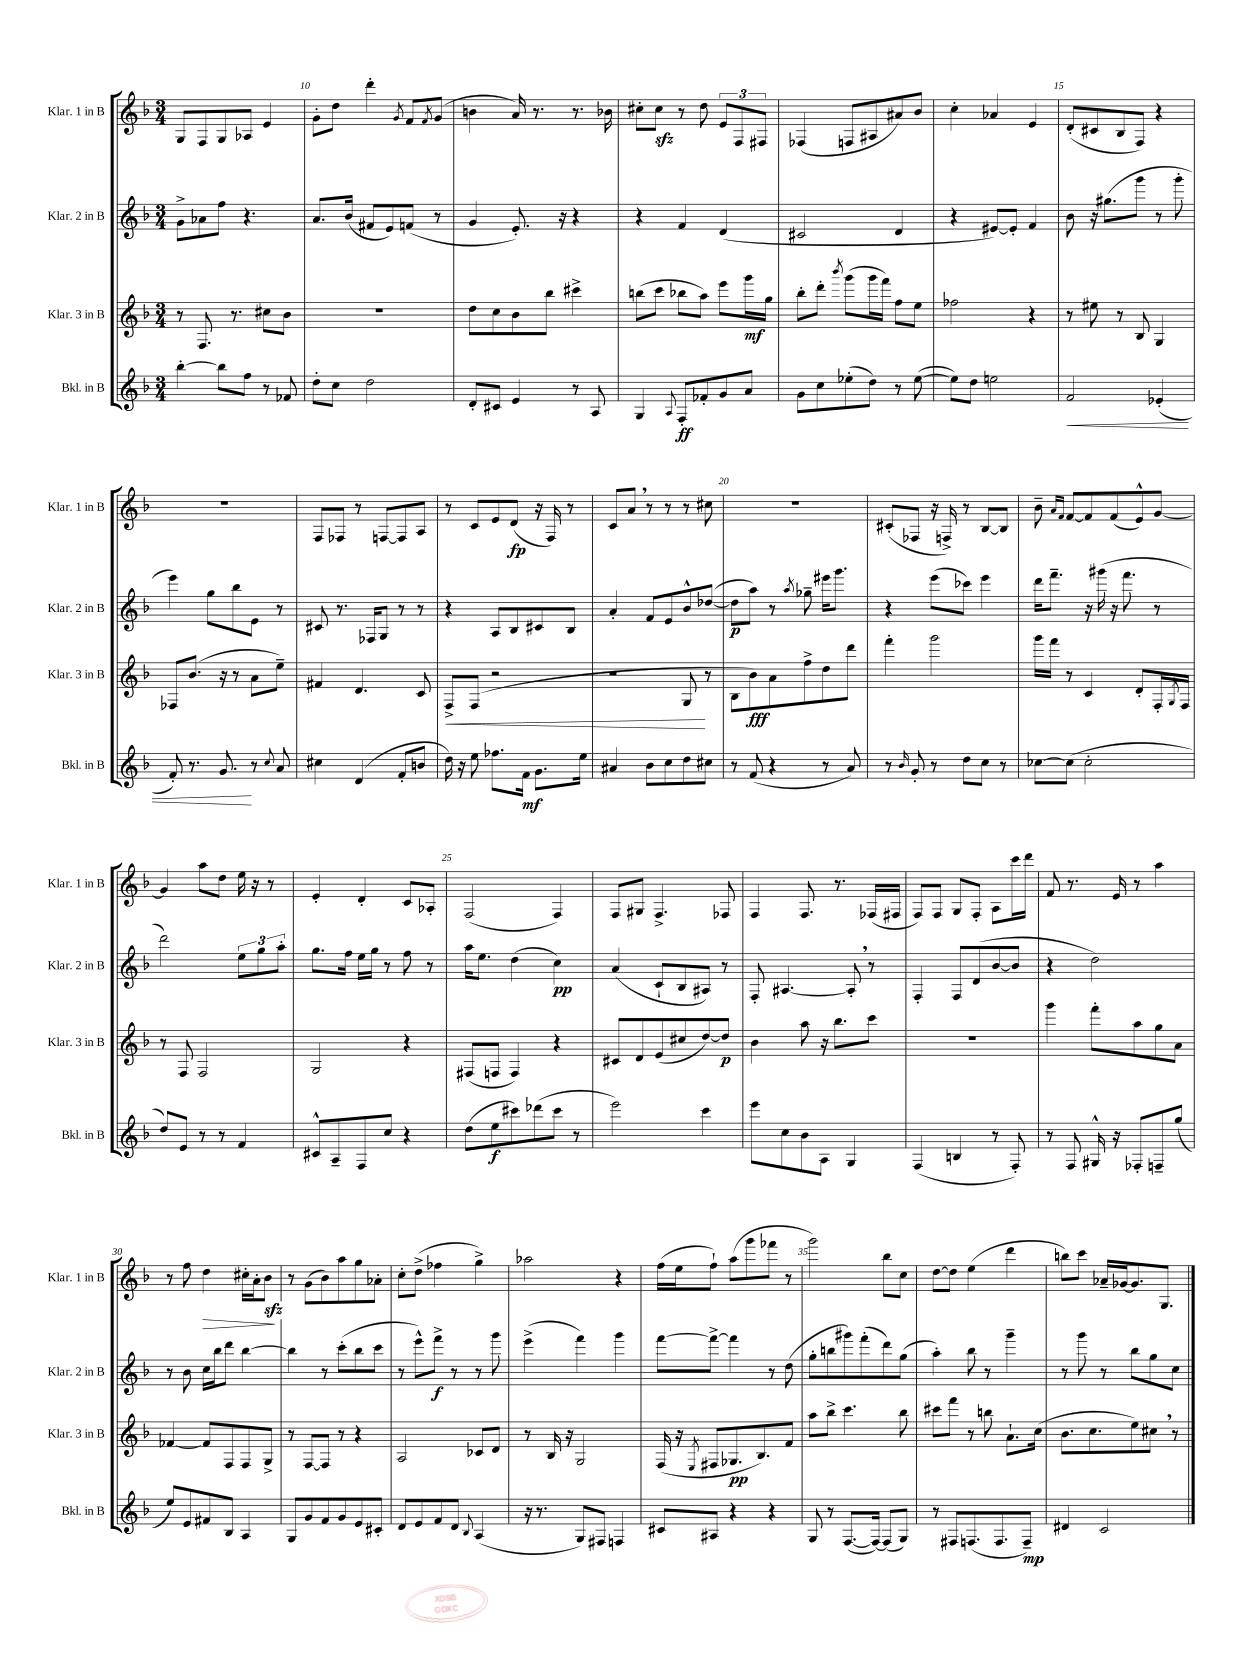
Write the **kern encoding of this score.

**kern	**dynam	**kern	**dynam	**kern	**dynam	**kern	**dynam
*part4	*part4	*part3	*part3	*part2	*part2	*part1	*part1
*staff4	*staff4	*staff3	*staff3	*staff2	*staff2	*staff1	*staff1
*I"Bkl. in B	*	*I"Klar. 3 in B	*	*I"Klar. 2 in B	*	*I"Klar. 1 in B	*
*I'Bkl. in B	*	*I'Klar. 3 in B	*	*I'Klar. 2 in B	*	*I'Klar. 1 in B	*
*clefG2	*	*clefG2	*	*clefG2	*	*clefG2	*
*k[b-]	*	*k[b-]	*	*k[b-]	*	*k[b-]	*
*M3/4	*	*M3/4	*	*M3/4	*	*M3/4	*
=9	=9	=9	=9	=9	=9	=9	=9
[4bb-'\	.	8r	.	8g^\L	.	8G/L	.
.	.	8.F/	.	8a-X\	.	8F/	.
8bb-\L]	.	.	.	8ff\J	.	8G/	.
.	.	8.r	.	.	.	.	.
8ff\J	.	.	.	4.r	.	8A-X/J	.
8r	.	8cc#X\L	.	.	.	4e/	.
8f-X/	.	8b-\J	.	.	.	.	.
=10	=10	=10	=10	=10	=10	=10	=10
8dd'\L	.	2.r	.	8.a/L	.	8g'\L	.
8cc\J	.	.	.	.	.	8dd\J	.
.	.	.	.	(16b-/Jk	.	.	.
2dd\	.	.	.	8f#X/L	.	4ddd'\	.
.	.	.	.	8e/)	.	.	.
.	.	.	.	.	.	8qg/	.
.	.	.	.	(8fn/J	.	8f/L	.
.	.	.	.	.	.	8qf/	.
.	.	.	.	8r	.	(8g/J	.
=11	=11	=11	=11	=11	=11	=11	=11
8d'/L	.	8dd\L	.	4g/	.	4bn\	.
8c#X/J	.	8cc\	.	.	.	.	.
4e/	.	8b-\	.	8.e'/)	.	16a/)	.
.	.	.	.	.	.	8.r	.
.	.	8bb-\J	.	.	.	.	.
.	.	.	.	16r	.	.	.
8r	.	4ccc#X^\	.	4r	.	8.r	.
8A/	.	.	.	.	.	.	.
.	.	.	.	.	.	16b-X\	.
=12	=12	=12	=12	=12	=12	=12	=12
4G/	.	(8bbn\L	.	4r	.	8cc#X'\L	.
.	.	8ccc\J	.	.	.	8cc#zz\J	.
8qqA/	.	.	.	.	.	.	.
8F'/L	ff	8bb-X\L	.	4f/	.	8r	.
8f-X'/	.	8aa\J)	.	.	.	8dd\	.
8g/	.	8eee\L	.	(4d/	.	12e/L	.
.	.	.	.	.	.	12F/	.
8a/J	.	16ggg\L	mf	.	.	.	.
.	.	.	.	.	.	12F#X/J	.
.	.	16gg\JJ	.	.	.	.	.
=13	=13	=13	=13	=13	=13	=13	=13
8g\L	.	8bb-'\L	.	2c#X/	.	(4F-X/	.
8cc\	.	8ddd'\J	.	.	.	.	.
.	.	8qbbb-/	.	.	.	.	.
(8ee-X'\	.	(8ggg\L	.	.	.	8Fn/L	.
8dd\J)	.	16ggg\L	.	.	.	8A#X/	.
.	.	16fff\JJ)	.	.	.	.	.
8r	.	8ff\L	.	4d/	.	8a#X/)	.
([8ee-\	.	8ee\J	.	.	.	8b-/J	.
=14	=14	=14	=14	=14	=14	=14	=14
8ee-\L])	.	2ff-X\	.	4r	.	4cc'\	.
8dd\J	.	.	.	.	.	.	.
2een\	.	.	.	[8e#X/L)	.	4a-X/	.
.	.	.	.	8e#'/J]	.	.	.
.	.	4r	.	4f/	.	4e/	.
=15	=15	=15	=15	=15	=15	=15	=15
!	!LO:HP:b	!	!	!	!	!	!
2f/	<	8r	.	8b-\	.	(8d'/L	.
.	.	8ee#X\	.	16r	.	8c#X/	.
.	.	.	.	(8.gg#X\L	.	.	.
.	.	8r	.	.	.	8B-/	.
.	.	8B-/	.	8ggg\J	.	8F/J)	.
(4e-X'/	.	4G/	.	8r	.	4r	.
.	.	.	.	8ggg'\	.	.	.
!!LO:LB:g=z
=16	=16	=16	=16	=16	=16	=16	=16
8f'/)	.	8F-X/L	.	4eee\)	.	2.r	.
8.r	.	(8.b-/J	.	.	.	.	.
.	.	.	.	8gg\L	.	.	.
8.g/	.	16r	.	.	.	.	.
.	.	8r	.	8bb-\	.	.	.
8r	[	8a\L	.	8e\J	.	.	.
8qqcc/	.	.	.	.	.	.	.
8a/	.	8ee~\J)	.	8r	.	.	.
=17	=17	=17	=17	=17	=17	=17	=17
4cc#X\	.	4f#X/	.	8c#X/	.	8F/L	.
.	.	.	.	8.r	.	8F-X/J	.
(4d/	.	4.d/	.	.	.	8r	.
.	.	.	.	16F-X/KL	.	.	.
.	.	.	.	8G/J	.	[8Fn/L	.
8f'/L	.	.	.	8r	.	8F/]	.
8bn/J	.	8c/	.	8r	.	8A/J	.
=18	=18	=18	=18	=18	=18	=18	=18
!	!	!	!LO:HP:b	!	!	!	!
16dd\)	.	8F^/L	<	4r	.	8r	.
16r	.	.	.	.	.	.	.
8ee\	.	(8F/J	.	.	.	8c/L	.
8.ff-X\L	.	2r	.	8A/L	.	8e/	.
.	.	.	.	8B-/	.	(8d/J	fp
16f\Jk	mf	.	.	.	.	.	.
8.g\L	.	.	.	8c#X/	.	16r	.
.	.	.	.	.	.	16F/)	.
.	.	.	.	8B-/J	.	8r	.
16ee\Jk	.	.	.	.	.	.	.
=19	=19	=19	=19	=19	=19	=19	=19
4a#X/	.	2r	.	4a'/	.	8c/L	.
.	.	.	.	.	.	8a,/J	.
8b-\L	.	.	.	8f/L	.	8r	.
8cc\	.	.	.	8e/	.	8r	.
8dd\	.	8G/	.	8b-^^/	.	8r	.
8cc#X\J	.	8r	[	([8dd-X/J	.	8cc#X\	.
=20	=20	=20	=20	=20	=20	=20	=20
8r	.	8B-\L	.	8dd-\L]	p	2.r	.
(8f/	.	8b-\)	fff	8aa\J)	.	.	.
4r	.	8a\	.	8r	.	.	.
.	.	.	.	8qaa/	.	.	.
.	.	8ff^\	.	8gg-X~\	.	.	.
8r	.	8dd\	.	16eee#X\KL	.	.	.
.	.	.	.	8.ggg\J	.	.	.
8a/)	.	8ddd\J	.	.	.	.	.
=21	=21	=21	=21	=21	=21	=21	=21
8r	.	4fff'\	.	4r	.	(8c#X'/L	.
16qqb-/	.	.	.	.	.	.	.
8g'/	.	.	.	.	.	8F-X/J	.
8r	.	2ggg\	.	(8eee\L	.	16r	.
.	.	.	.	.	.	16Fn^/)	.
8dd\L	.	.	.	8ccc-X\J)	.	8r	.
8cc\J	.	.	.	4eee\	.	[8B-/L	.
8r	.	.	.	.	.	8B-/J]	.
=22	=22	=22	=22	=22	=22	=22	=22
[8cc-X\L	.	16ggg\LL	.	16ddd\KL	.	8b-~\	.
.	.	16fff\JJ	.	8.fff~\J	.	.	.
.	.	.	.	.	.	16qqa/LL	.
.	.	.	.	.	.	16qqf/JJ	.
(8cc-\J]	.	8r	.	.	.	[8f/L	.
2cc-'\	.	4c/	.	16r	.	8f/]	.
.	.	.	.	(16ggg#X\	.	.	.
.	.	.	.	16r	.	(8f/	.
.	.	.	.	8.fff\	.	.	.
.	.	8d'/L	.	.	.	8e^^/)	.
.	.	16F'/L	.	8r	.	[8g/J	.
.	.	8qG/	.	.	.	.	.
.	.	16F/JJ	.	.	.	.	.
!!LO:LB:g=z
=23	=23	=23	=23	=23	=23	=23	=23
8dd/L)	.	8r	.	2ddd\)	.	4g/]	.
8e/J	.	8F/	.	.	.	.	.
8r	.	2F/	.	.	.	8aa\L	.
8r	.	.	.	.	.	8dd\J	.
4f/	.	.	.	12ee\L	.	16ee\	.
.	.	.	.	.	.	16r	.
.	.	.	.	12gg\	.	.	.
.	.	.	.	.	.	8r	.
.	.	.	.	12aa'\J	.	.	.
=24	=24	=24	=24	=24	=24	=24	=24
8c#X^^/L	.	2G/	.	8.gg\L	.	4e'/	.
8A~/	.	.	.	.	.	.	.
.	.	.	.	16ff\Jk	.	.	.
8F/	.	.	.	16ee\LL	.	4d'/	.
.	.	.	.	16gg\JJ	.	.	.
8cc/J	.	.	.	8r	.	.	.
4r	.	4r	.	8ff\	.	8c/L	.
.	.	.	.	8r	.	8A-X'/J	.
=25	=25	=25	=25	=25	=25	=25	=25
(8dd\L	.	(8F#X/L	.	16aa\KL	.	(2F/	.
.	.	.	.	8.ee\J	.	.	.
8ee\	f	8Fn/J	.	.	.	.	.
8ccc#X\)	.	4F/)	.	(4dd\	.	.	.
(8ddd-X\	.	.	.	.	.	.	.
8ccc#\J	.	4r	.	4cc\)	pp	4F/)	.
8r	.	.	.	.	.	.	.
=26	=26	=26	=26	=26	=26	=26	=26
2eee\)	.	8c#X/L	.	(4a/	.	8F/L	.
.	.	8d/	.	.	.	8G#X/J	.
.	.	(8e/	.	8c`/L	.	4.F^/	.
.	.	8cc#X/	.	8B-/	.	.	.
4ccc\	.	[8dd/)	.	8A#X/J)	.	.	.
.	.	8dd/J]	p	8r	.	8F-X/	.
=27	=27	=27	=27	=27	=27	=27	=27
8eee\L	.	4b-\	.	8F'/	.	4F/	.
8cc\	.	.	.	[4.A#X/	.	.	.
8b-\	.	8aa\	.	.	.	8.F/	.
8A\J	.	16r	.	.	.	.	.
.	.	8.bb-\L	.	.	.	8.r	.
4G/	.	.	.	8A#',/]	.	.	.
.	.	8ccc\J	.	8r	.	(16F-X/LL	.
.	.	.	.	.	.	16F#X/JJ	.
=28	=28	=28	=28	=28	=28	=28	=28
(4F/	.	2.r	.	4F'/	.	8F/L)	.
.	.	.	.	.	.	8F/J	.
4Bn/	.	.	.	8F/L	.	8G/L	.
.	.	.	.	(8d/	.	8F'/J	.
8r	.	.	.	[8b-/	.	8A\L	.
8F'/)	.	.	.	8b-/J]	.	16ccc\L	.
.	.	.	.	.	.	16ddd\JJ	.
=29	=29	=29	=29	=29	=29	=29	=29
8r	.	4ggg\	.	4r	.	8f/	.
8F/	.	.	.	.	.	8.r	.
16G#X^^/	.	8fff'\L	.	2dd\)	.	.	.
16r	.	.	.	.	.	16e/	.
8F-X'/L	.	8aa\	.	.	.	8r	.
8Fn~/	.	8gg\	.	.	.	4aa\	.
(8gg/J	.	8a\J	.	.	.	.	.
!!LO:LB:g=z
=30	=30	=30	=30	=30	=30	=30	=30
8ee/L)	.	[4f-X/	.	8r	.	8r	.
8e/	.	.	.	8b-\	.	8ff\	.
!	!	!	!	!	!	!	!LO:HP:b
8f#X/	.	8f-/L]	.	16cc\LL	.	4dd\	>
.	.	.	.	16bb-\J	.	.	.
8B-/J	.	8F/	.	8ddd\J	.	.	.
4A/	.	8F/	.	[4bb-\	.	16cc#X'\LL	.
.	.	.	.	.	.	16a'\J	.
.	.	8G^/J	.	.	.	8b-zz\J	.
.	.	.	.	.	.	.	]
=31	=31	=31	=31	=31	=31	=31	=31
8G/L	.	8r	.	4bb-\]	.	8r	.
8g/	.	[8F/L	.	.	.	(8g\L	.
8f/	.	8F/J]	.	8r	.	8b-\)	.
8g/	.	8r	.	(8ccc'\L	.	8aa\	.
8e/	.	4r	.	8bb-\	.	8gg\	.
8c#X'/J	.	.	.	8ccc\J	.	8a-X'\J	.
=32	=32	=32	=32	=32	=32	=32	=32
8d/L	.	2A/	.	8r	.	8cc'\L	.
8e/	.	.	.	8eee^^\L)	.	(8dd^\J	.
8f/	.	.	.	8fff^\J	f	4ff-X\	.
8d/J	.	.	.	8r	.	.	.
8qqB-/	.	.	.	.	.	.	.
(4A/	.	8c-X/L	.	8r	.	4gg^\)	.
.	.	8d/J	.	8ggg\	.	.	.
=33	=33	=33	=33	=33	=33	=33	=33
16r	.	8r	.	(4eee^\	.	2aa-X\	.
8.r	.	.	.	.	.	.	.
.	.	16B-/	.	.	.	.	.
.	.	16r	.	.	.	.	.
8G/L)	.	2G/	.	4fff\)	.	.	.
8F#X/J	.	.	.	.	.	.	.
4Fn/	.	.	.	4ggg\	.	4r	.
=34	=34	=34	=34	=34	=34	=34	=34
8c#X/L	.	(16F/	.	[8fff\L	.	(16ff\LL	.
.	.	16r	.	.	.	16ee\J	.
.	.	8qE/	.	.	.	.	.
8A#X/J	.	8F#X/L	.	8fff^\J_	.	8ff`\J)	.
4r	.	8.G-X/	pp	4fff\]	.	(8aa\L	.
.	.	.	.	.	.	8ggg\	.
.	.	8.B-/)	.	.	.	.	.
4r	.	.	.	8r	.	8fff-X\J	.
.	.	8f/J	.	(8dd\	.	8r	.
=35	=35	=35	=35	=35	=35	=35	=35
8G/	.	8aa\L	.	8gg'\L	.	2ggg\)	.
8r	.	8bb-^\J	.	8bbn\	.	.	.
([8.F/L	.	4.ccc\	.	8ggg#X\)	.	.	.
.	.	.	.	(8fff'\	.	.	.
16F/Jk_)	.	.	.	.	.	.	.
(8F/L]	.	.	.	8ddd\)	.	8bb-\L	.
8G/J)	.	8bb-\	.	(8gg\J	.	8cc\J	.
=36	=36	=36	=36	=36	=36	=36	=36
8r	.	8ccc#X\L	.	4aa'\)	.	[8dd\L	.
8F#X/L	.	8fff\J	.	.	.	8dd\J]	.
(8.Fn/	.	8r	.	8bb-\	.	(4ee\	.
.	.	8bbn\	.	8r	.	.	.
8.F/	.	.	.	.	.	.	.
.	.	8.a`\L	.	4ggg~\	.	4ddd\	.
8F~/J)	mp	.	.	.	.	.	.
.	.	(16cc\Jk	.	.	.	.	.
=37	=37	=37	=37	=37	=37	=37	=37
4d#X/	.	8.b-\L	.	8r	.	8bbn\L)	.
.	.	.	.	8ggg\	.	8ccc\J	.
.	.	8.cc\	.	.	.	.	.
2c/	.	.	.	8r	.	16a-X~/LL	.
.	.	.	.	.	.	[16g-X/J	.
.	.	8ee\)	.	8bb-\L	.	8.g-/]	.
.	.	8cc#X,\J	.	8gg\	.	.	.
.	.	.	.	.	.	8.G/J	.
.	.	8r	.	8cc\J	.	.	.
==	==	==	==	==	==	==	==
*-	*-	*-	*-	*-	*-	*-	*-
